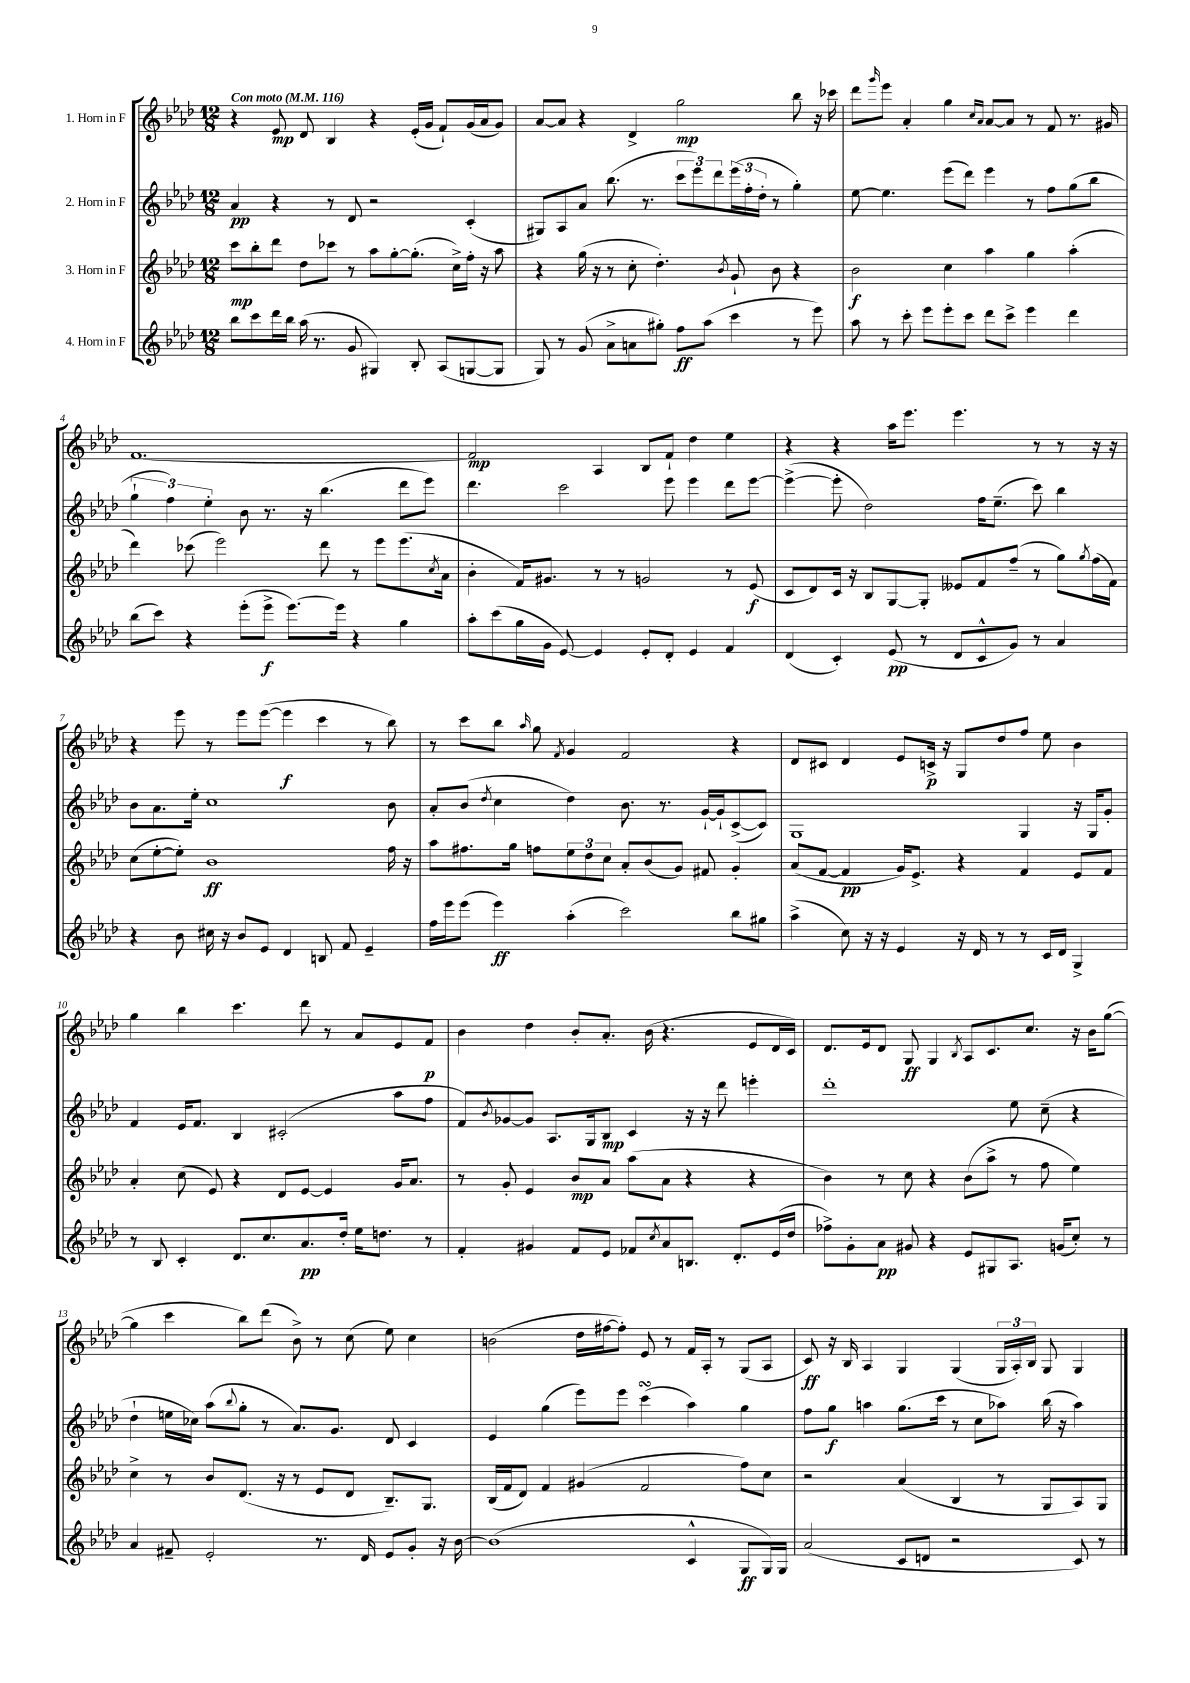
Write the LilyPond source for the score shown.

<<
\new StaffGroup <<
\new Staff = "s0" \with { instrumentName = "1. Horn in F" } {
    \clef treble \key aes \major \numericTimeSignature \time 12/8 \tempo "Con moto" 4 = 116
    r4 ees'8\mp des'8 bes4 r4 ees'16-.( g'16 f'8-!) g'16( aes'16 g'8) |
    aes'8~ aes'8 r4 des'4-> g''2\mp bes''8 r16 ces'''16 |
    des'''8 \grace { g'''16 } ees'''8 aes'4-. g''4 \grace { c''16 aes'16 } aes'8~ aes'8 r8 f'8 r8. gis'16 |
    f'1.~ |
    f'2\mp aes4 bes8 f'8-! des''4 ees''4 |
    r4 r4 aes''16 ees'''8. ees'''4. r8 r8 r16 r16 |
    r4 ees'''8 r8 ees'''8 ees'''8~( ees'''4\f c'''4 r8 bes''8) |
    r8 c'''8 bes''8 \grace { aes''16 } g''8 \acciaccatura { f'8 } g'4 f'2 r4 |
    des'8 cis'8 des'4 ees'8 c'16->\p r16 g8 des''8 f''8 ees''8 bes'4 |
    g''4 bes''4 c'''4. des'''8 r8 aes'8 ees'8 f'8\p |
    bes'4 des''4 bes'8-. aes'8.-. bes'16( r4. ees'8 des'16 c'16) |
    des'8. ees'16 des'8 g8\ff g4 \acciaccatura { bes8 } aes8 c'8. c''8. r16 bes'16 g''8~( |
    g''4 c'''4 bes''8) des'''8( bes'8->) r8 c''8( ees''8) c''4 |
    b'2( des''16 fis''16~ fis''8-.) ees'8 r8 f'16 aes16-. r8 g8( aes8 |
    c'8\ff) r16 bes16 aes4 g4 g4( \tuplet 3/2 { g16 aes16-.) bes16 } g8 g4 \bar "|." |
}
\new Staff = "s1" \with { instrumentName = "2. Horn in F" } {
    \clef treble \key aes \major \numericTimeSignature \time 12/8
    aes'4\pp r4 r8 des'8 r2 c'4-.( |
    gis8) aes8 aes'8 bes''8.( r8. \tuplet 3/2 { c'''8 ees'''8) des'''8 } \tuplet 3/2 { ees'''16( f''16-. des''16-. } r8 g''4-.) |
    ees''8~ ees''4. ees'''8( des'''8) ees'''4 r8 f''8 g''8( bes''8 |
    \tuplet 3/2 { g''4-! f''4) ees''4-. } bes'8 r8. r16 bes''4.( des'''8 ees'''8) |
    des'''4. c'''2 ees'''8 ees'''4 des'''8 ees'''8~ |
    ees'''4~->( ees'''8-. des''2) f''16 ees''8.--( c'''8) bes''4 |
    bes'8 aes'8. ees''16-. c''1 bes'8 |
    aes'8-. bes'8( \acciaccatura { des''8 } c''4 des''4) bes'8. r8. g'16~-! g'16-! c'8~->( c'8) |
    g1 g4 r16 g16 g'8-. |
    f'4 ees'16 f'8. bes4 cis'2-.( aes''8 f''8 |
    f'8) \acciaccatura { bes'8 } ges'8~ ges'8 aes8. g16 bes8\mp c'4 r16 r16 des'''8 e'''4-. |
    des'''1-. ees''8 c''8--( r4 |
    des''4-! e''16 ces''16) aes''8( \appoggiatura { bes''8 } g''8-. r8 aes'8.) g'8. des'8 c'4 |
    ees'4 g''4( ees'''8) ees'''8 c'''4\turn( aes''4) g''4 |
    f''8 g''8\f a''4 g''8.( c'''16 r8 c''8 aes''8) bes''16( r16 aes''4) \bar "|." |
}
\new Staff = "s2" \with { instrumentName = "3. Horn in F" } {
    \clef treble \key aes \major \numericTimeSignature \time 12/8
    c'''8\mp bes''8-. des'''8 des''8 ces'''8 r8 aes''8 g''8~-. g''8.-.( c''16->) f''16-. r16 aes''8 |
    r4 g''16( r16 r8 c''8-. des''4.-.) \acciaccatura { bes'8 } g'8-! bes'8 r4 |
    bes'2\f c''4 aes''4 g''4 aes''4-.( |
    des'''4) ces'''8( ees'''2) des'''8 r8 ees'''8 ees'''8.( \acciaccatura { c''8 } aes'16 |
    bes'4-. f'16) gis'8. r8 r8 g'2 r8 ees'8\f( |
    c'8 des'8) c'16 r16 bes8 g8~ g8-. eeses'8 f'8 f''8--( r8 g''8) \acciaccatura { g''8 } f''16( f'16) |
    c''8( ees''8~-. ees''8-.) bes'1\ff f''16 r16 |
    aes''8 fis''8. g''16 f''8 \tuplet 3/2 { ees''8 des''8 c''8 } aes'8-. bes'8( g'8) fis'8 g'4-. |
    aes'8( f'8~ f'4\pp g'16) ees'8.-> r4 f'4 ees'8 f'8 |
    aes'4-. c''8( ees'8) r4 des'8 ees'8~ ees'4 g'16 aes'8. |
    r8 g'8-. ees'4 bes'8\mp aes'8 aes''8( aes'8 r4 r4 |
    bes'4) r8 c''8 r4 bes'8( aes''8-> r8 f''8 ees''4) |
    c''4-> r8 bes'8 des'8.( r16 r8 ees'8 des'8 bes8.--) g8. |
    bes16( f'16 des'8) f'4 gis'4( f'2 f''8) c''8 |
    r2 aes'4( bes4 r8 g8 aes8) g8 \bar "|." |
}
\new Staff = "s3" \with { instrumentName = "4. Horn in F" } {
    \clef treble \key aes \major \numericTimeSignature \time 12/8
    bes''8 c'''8 des'''16 bes''16 aes''16( r8. g'8 gis4) bes8-. aes8( g8~ g8 |
    g8) r8 g'8( aes'8-> a'8 gis''8-.) f''8\ff aes''8( c'''4 r8 ees'''8) |
    aes''8 r8 c'''8-. ees'''8 ees'''8-. c'''8 des'''8 c'''8-> ees'''4 des'''4 |
    bes''8( c'''8) r4 ees'''8-.( ees'''8->\f ees'''8.~) ees'''16 r4 g''4 |
    aes''8-. c'''8( g''16 g'16 ees'8~) ees'4 ees'8-. des'8-. ees'4 f'4 |
    des'4( c'4-.) ees'8\pp( r8 des'8 c'8-^ g'8) r8 aes'4 |
    r4 bes'8 cis''16 r16 bes'8 ees'8 des'4 b8 f'8 ees'4-- |
    f''16 ees'''16 ees'''8( ees'''4\ff) aes''4-.( c'''2) bes''8 gis''8 |
    aes''4->( c''8) r16 r16 ees'4 r16 des'16 r8 r8 c'16 des'16 g4-> |
    r8 bes8 c'4-. des'8. c''8. aes'8.\pp des''16-. ees''16 d''8. r8 |
    f'4-. gis'4 f'8 ees'8 fes'8 \acciaccatura { c''8 } aes'8 b8. des'8.-. ees'16( des''16 |
    fes''8->) g'8-. aes'8\pp gis'8 r4 ees'8 gis8 aes8. g'16( c''8-.) r8 |
    aes'4 fis'8-- ees'2-. r8. des'16 ees'8 g'8-. r16 bes'16~ |
    bes'1( c'4-^ g8\ff g16) g16 |
    aes'2( c'8 d'8 r2 c'8) r8 \bar "|." |
}
>>
>>
